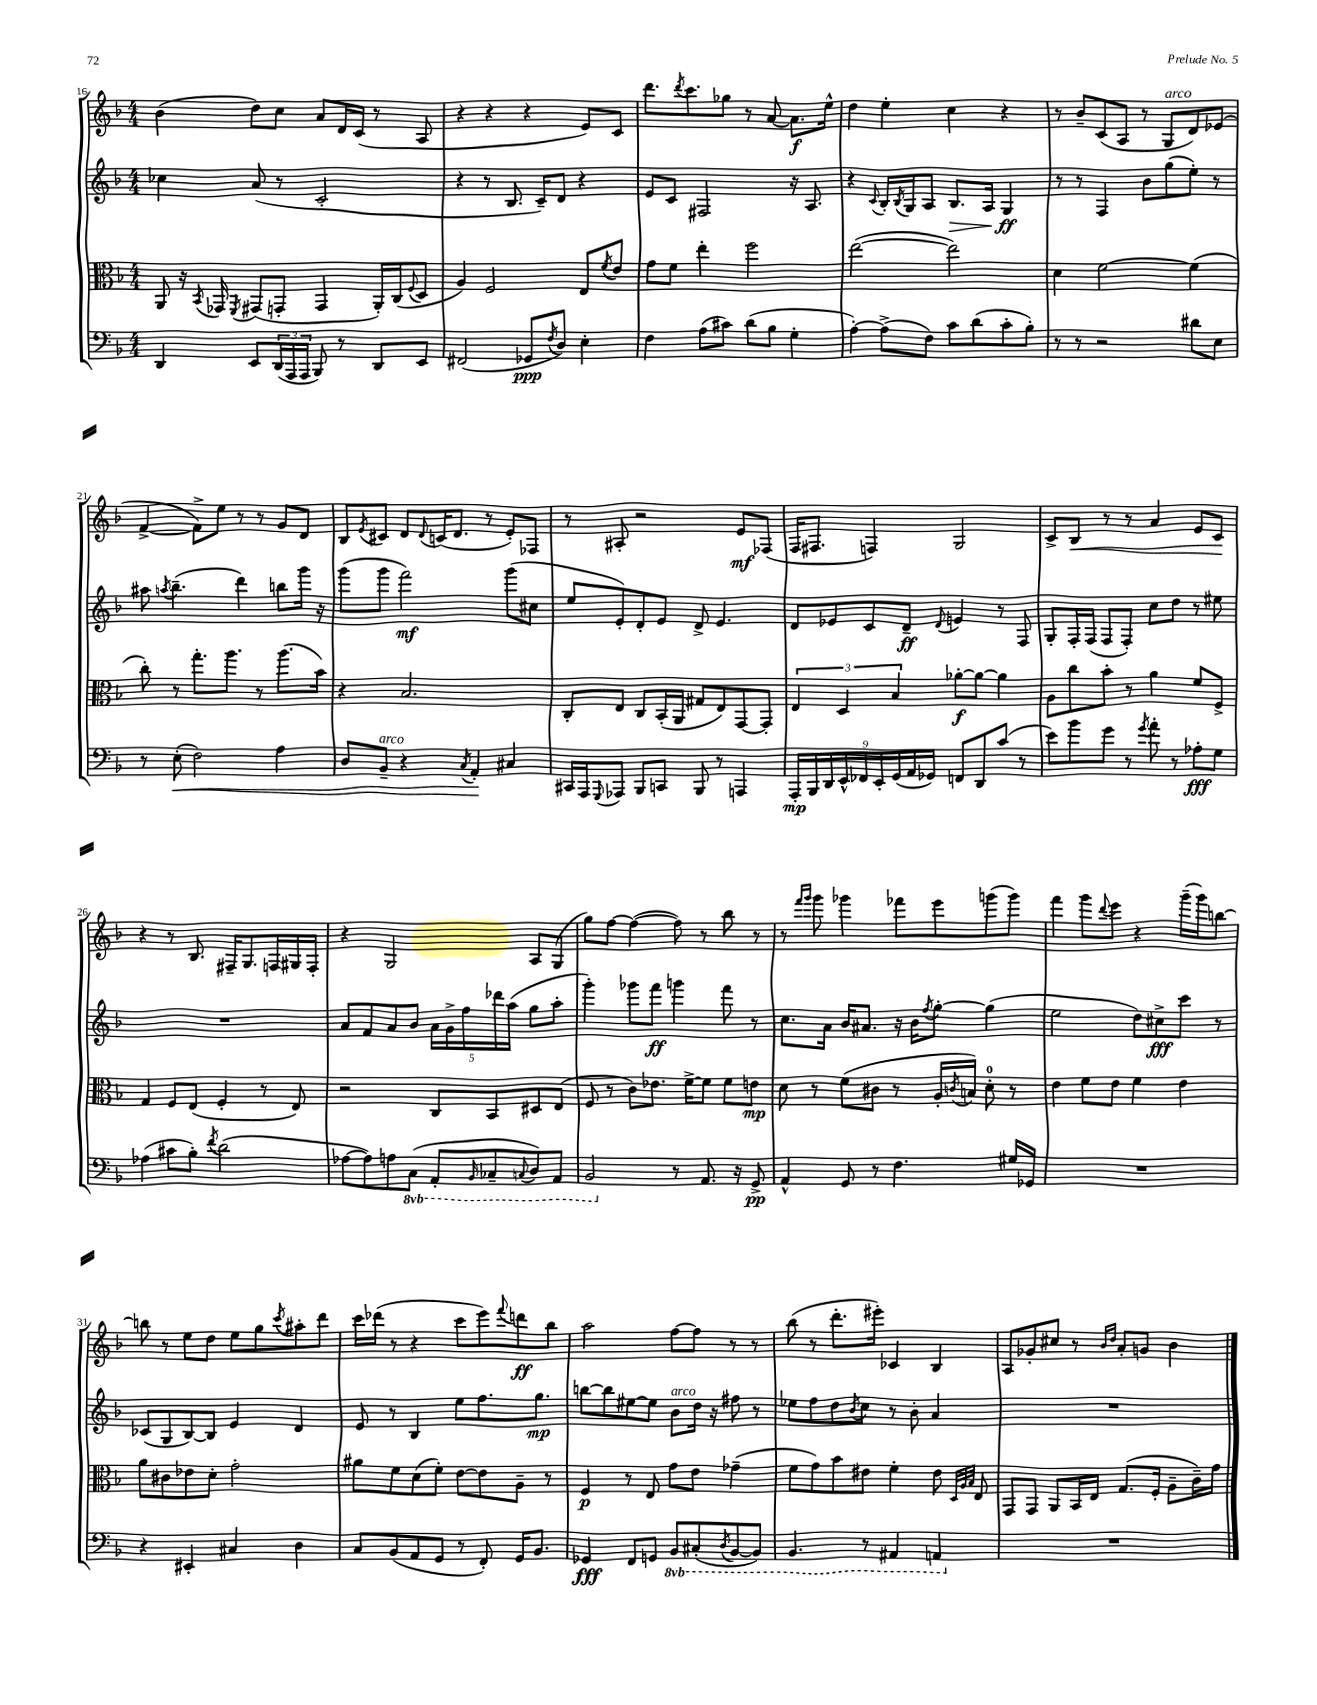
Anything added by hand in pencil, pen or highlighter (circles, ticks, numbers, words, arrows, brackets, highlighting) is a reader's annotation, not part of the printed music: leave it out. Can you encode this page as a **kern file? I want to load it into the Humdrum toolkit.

**kern	**kern	**kern	**kern
*staff4	*staff3	*staff2	*staff1
*clefF4	*clefC3	*clefG2	*clefG2
*k[b-]	*k[b-]	*k[b-]	*k[b-]
*M4/4	*M4/4	*M4/4	*M4/4
4DD	8AA	4cc-	(4b-
.	16r	.	.
.	8qBB-	.	.
.	16GG-	.	.
.	8qFF	.	.
8EE	(8GG#	(8a	8dd)
(24DD	8GG'	8r	8cc
24AAA	.	.	.
24AAA	.	.	.
8BBB-)	4GG	2c'	8a
8r	.	.	16d
.	.	.	(16c
8DD	16AA')	.	8r
.	(16C	.	.
.	8qqF	.	.
8EE	8D	.	8A
=	=	=	=
(2FF#	4A)	4r	4r
.	2F	8r	4r
.	.	8.B-	.
8GG-	.	.	4r
.	.	16c~)	.
8qF	.	.	.
8D)	.	8d	.
4E'	8E	4r	8e)
.	8qf	.	.
.	8e	.	8c
=	=	=	=
4F	8g	8e	8.ddd
.	8f	8c	.
.	.	.	8qddd
.	.	.	8.ccc
(8A	4ee'	2F#	.
8c#)	.	.	8gg-
(8d	2ff	.	8r
8B-	.	.	[8a
4G'	.	16r	8.a]
.	.	8.A	.
.	.	.	16ee^^
=	=	=	=
[4A')	([2ee	4r	4dd
.	.	8qqc	.
(8A^]	.	16B-'	4ee'
.	.	8qB-	.
.	.	16G	.
8F)	.	8A	.
8c	2ee])	8.B-	4cc
(8d	.	.	.
.	.	16A	.
8c'	.	4G	4r
8B-')	.	.	.
=	=	=	=
8r	4d	8r	8r
8r	.	8r	8b-~
2r	[2f	4F	(8c
.	.	.	8A
.	.	8b-	8r
.	.	(8gg	8G
8d#	(4f]	8ee')	8d)
8E	.	8r	(8e-
=	=	=	=
8r	8cc')	8aa#	[4f^
.	.	8qaa	.
(8E'	8r	(4.bb-~	.
2F)	8.gg'	.	8f^])
.	.	.	8ee
.	8.aa	.	.
.	.	4ddd)	8r
.	8r	.	8r
4A	(8.aa	8bb	8g
.	.	16ggg	8d
.	16b-)	16r	.
=	=	=	=
8D	4r	(8ggg	8B-
.	.	.	8qe
8BB-~	.	8ggg	8c#
4r	2.B-	2fff)	8d
.	.	.	8qqd
.	.	.	(16c
.	.	.	8.d
8qC	.	.	.
4AA'	.	.	.
.	.	.	8r
4C#	.	(8ggg	8e')
.	.	8cc#	8F-
=	=	=	=
16CC#	8C'	8ee	8r
16AAA	.	.	.
8qqGGG	.	.	.
8AAA-	8E	8e')	8A#'
8BBB-	8C	8d'	2r
8CC	(16BB-'	8e	.
.	16AA	.	.
8BBB-	8G#	8d^	.
8r	8E)	4.e	.
4AAA	[8GG	.	8e
.	8GG']	.	(8F-
=	=	=	=
18AAA'	6E	8d	16F
18BBB-	.	.	.
.	.	.	8.F#
18DD	.	.	.
.	.	8e-	.
18EE^^	6D	.	.
18FF-	.	.	.
.	.	8c	4F)
18EE'	.	.	.
(18GG	6B-	.	.
.	.	8d~	.
18AA	.	.	.
18GG-)	.	.	.
.	.	8qqd	.
8FF	[8a-'	4e	2G
8DD	8a-_	.	.
(8c	4a-]	8r	.
8r	.	8F	.
=	=	=	=
8e)	8A	8G'	8c^
8b-	8cc	16F'	8B-
.	.	(16F	.
8g	8b-'	8F	8r
8r	8r	8F')	8r
8qg	.	.	.
8a'	4a	8cc	4a
8r	.	8dd	.
8A-'	8f	8r	8e
8G	8F^	8ee#	8c
=	=	=	=
(4A-	4G	1r	4r
8c#	8F	.	8r
8B-')	(8E	.	8.B-
8qf	.	.	.
(2d	4F'	.	.
.	.	.	16F#~
.	.	.	8.G
.	8r	.	.
.	.	.	16F
.	8E)	.	16G#
.	.	.	16F'
=	=	=	=
[8A-	2r	8a	4r
8A-])	.	8f	.
8A	.	8a	2G
(8CC	.	8b-	.
8AAA'	8C	20a	.
.	.	20g^	.
.	.	20ff	.
16qqBBB-	.	.	.
8CC-~	8BB-	.	.
.	.	20ddd-	.
.	.	(20aa	.
8qqCC	.	.	.
8DD)	8D#	8gg	8A
8AAA	(8E	8aa'	(8G
=	=	=	=
2BBB-	8F	4ggg')	8gg)
.	8r	.	[8ff
.	8c)	8ggg-	(4ff_
.	8.e-	8fff	.
8r	.	4ggg	8ff])
.	[16f^	.	.
8.AA	8f]	.	8r
.	8f	8fff	8bb-
16r	.	.	.
8GG^	8e	8r	8r
=	=	=	=
4AA^^	8d	8.cc	8r
.	.	.	16qqfff
.	.	.	16qqggg
.	8r	.	8ggg
.	.	16a	.
8GG	(8f	16b-	4ggg-
.	.	8.a#	.
8r	8c#	.	.
4.F	8r	16r	8fff-
.	.	16b-	.
.	.	8qff	.
.	16A'	[8gg'	8eee
.	8qc	.	.
.	16B)	.	.
.	8d'	(4gg]	(8ggg
16G#	8r	.	8ggg)
16GG-	.	.	.
=	=	=	=
1r	4e	2ee	4fff
.	8f	.	8ggg
.	.	.	8qqddd
.	8e	.	8eee
.	4f	8dd)	4r
.	.	8cc#^	.
.	4e	8ccc	(16ggg~
.	.	.	16ggg)
.	.	8r	[8bb
=	=	=	=
4r	8a	(8c-	8bb]
.	8c#	8G	8r
4EE#'	8e-	[8B-)	8ee
.	8d'	8B-]	8dd
4C#	2g'	4e	8ee
.	.	.	8gg
.	.	.	8qccc
4D	.	4d	8aa#'
.	.	.	8ddd
=	=	=	=
8C	8a#	8e	16ccc
.	.	.	(16ddd-
(8BB-	8f	8r	8r
8AA	(8d	4B-	4r
8GG	8f')	.	.
8r	[8e	8ee	8ccc
8FF')	8e]	8.ff	8eee)
.	.	.	8qqfff
16GG	8A~	.	8ddd
8.BB-	.	8.gg	.
.	8r	.	8bb-
=	=	=	=
4GG-	4F	[8bb	2aa
.	.	8bb]	.
8FF	8r	[8ee#	.
8GG	8E	8ee#]	.
8BBB-	8g	8b-	[8ff
(8CC#'	8e	16dd	8ff]
.	.	16r	.
8qDD	.	.	.
[8BBB-	(4g-~	8ff#	8r
8BBB-])	.	8r	8r
=	=	=	=
4.BBB-	8f	8ee-	(8bb-
.	8g)	8ff	8r
.	8b-	8dd	8.ddd'
.	.	8qb-	.
8r	8e#	8cc	.
.	.	.	16eee#')
4AAA#	4f'	8r	4c-
.	.	8b-'	.
4AAA	8e#	4a	4B-
.	32qqD	.	.
.	32qqA	.	.
.	32qqB-	.	.
.	8E	.	.
=	=	=	=
1r	8GG	1r	8A
.	8GG	.	8g-'
.	8AA	.	8cc#
.	16BB-	.	8r
.	16E	.	.
.	.	.	16qqb-
.	.	.	16qqdd
.	(8.G	.	8a'
.	.	.	8g
.	16F'	.	.
.	8A~	.	4b-
.	16c~)	.	.
.	16g	.	.
==	==	==	==
*-	*-	*-	*-
